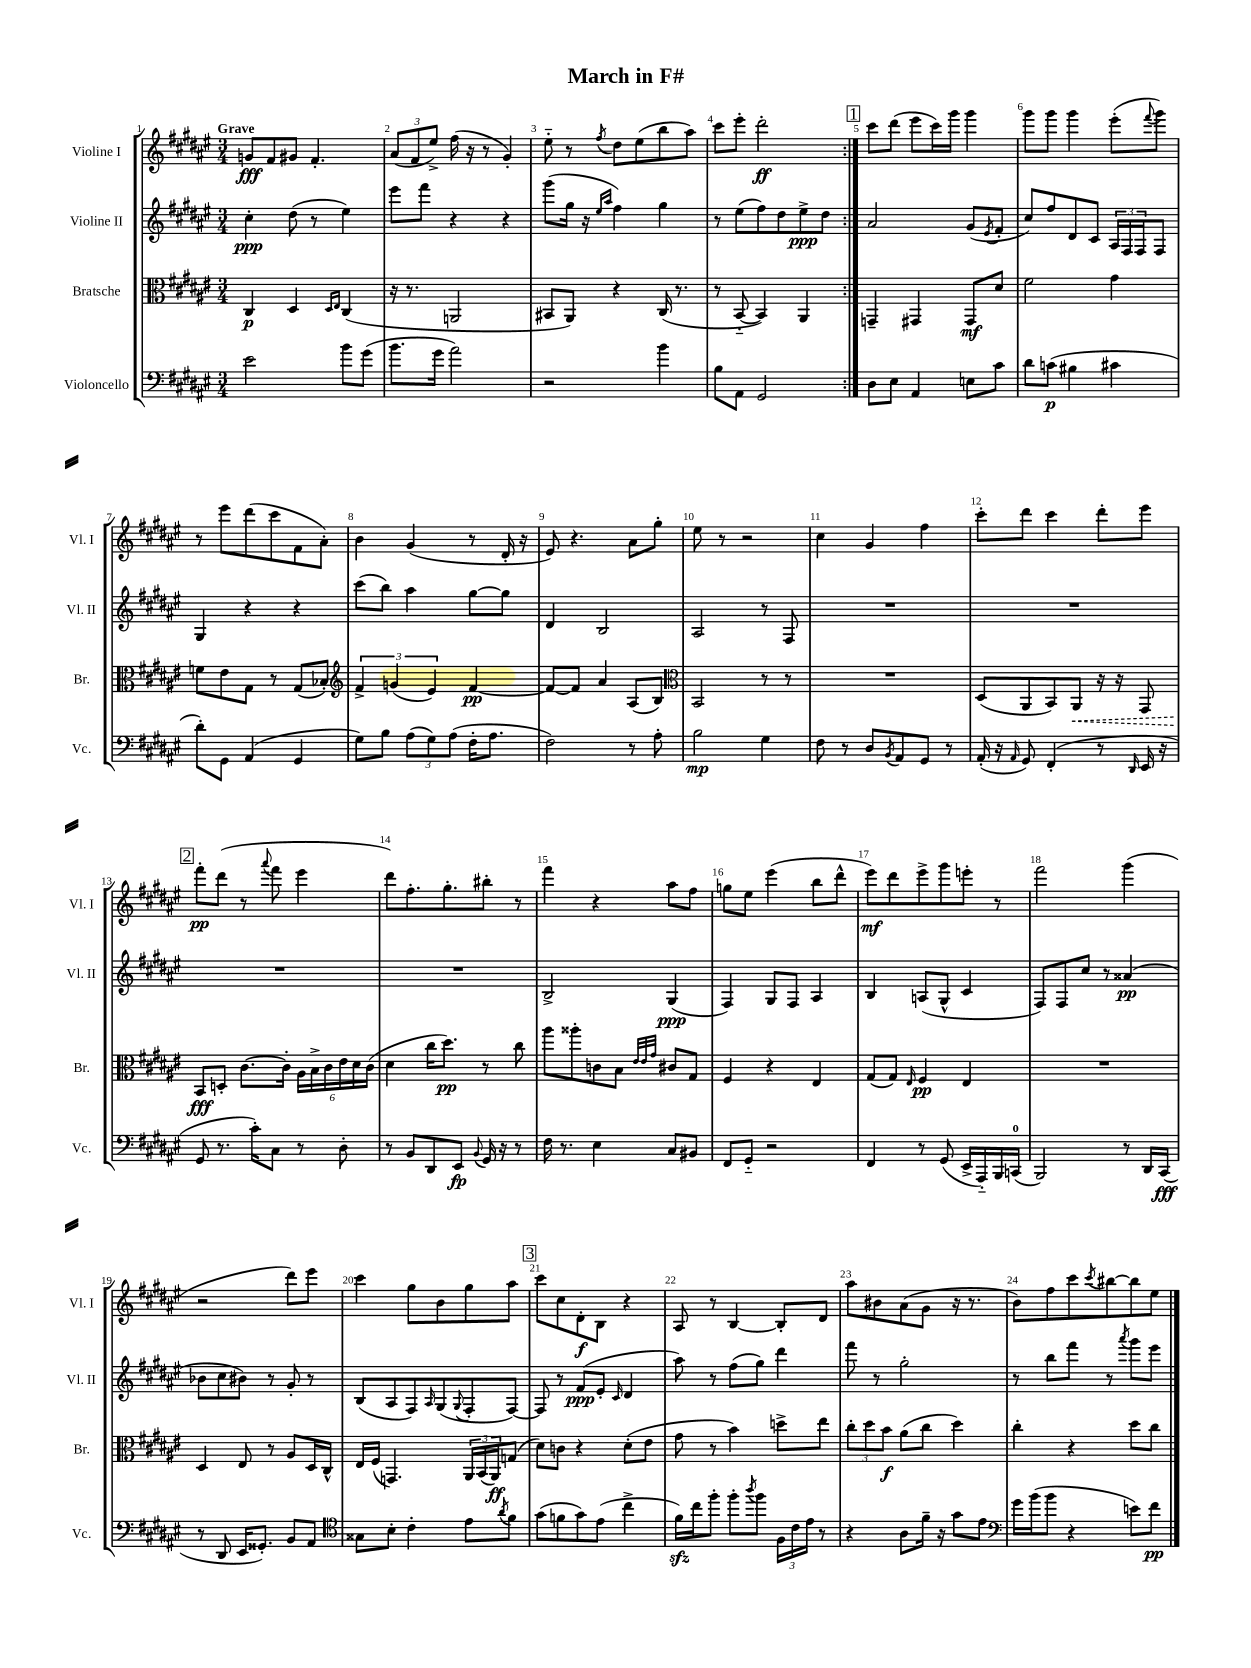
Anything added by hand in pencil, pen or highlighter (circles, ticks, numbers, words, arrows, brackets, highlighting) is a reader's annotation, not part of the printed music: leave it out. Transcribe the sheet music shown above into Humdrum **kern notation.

**kern	**kern	**kern	**kern
*staff4	*staff3	*staff2	*staff1
*clefF4	*clefC3	*clefG2	*clefG2
*k[f#c#g#d#a#e#]	*k[f#c#g#d#a#e#]	*k[f#c#g#d#a#e#]	*k[f#c#g#d#a#e#]
*M3/4	*M3/4	*M3/4	*M3/4
2e#	4C#	4cc#'	8g
.	.	.	8f#
.	4D#	(8dd#	8g#
.	.	8r	4.f#'
.	16qqD#	.	.
.	16qqE#	.	.
8b	(4C#	4ee#)	.
(8g#	.	.	.
=	=	=	=
8.b	16r	8eee#	(12a#
.	8.r	.	.
.	.	.	12f#
.	.	8fff#	.
.	.	.	12ee#^)
16g#	.	.	.
2a#)	2AA	4r	(16ff#
.	.	.	16r
.	.	.	8r
.	.	4r	4g#')
=	=	=	=
2r	8BB#	(8ggg#	8ee#'~
.	8AA#)	16gg#	8r
.	.	16r	.
.	.	16qqee#	.
.	.	16qqaa#	8qff#
.	4r	4ff#)	8dd#
.	.	.	(8ee#
4b	(16C#	4gg#	8bb
.	8.r	.	.
.	.	.	8aa#)
=	=	=	=
8B	8r	8r	8ccc#
8AA#	[8BB'~	(8ee#	8eee#'
2GG#	4BB])	8ff#)	2ddd#'
.	.	8dd#	.
.	4AA#	8ee#^	.
.	.	8dd#	.
=:|!	=:|!	=:|!	=:|!
8D#	4GG~	2a#	8ccc#
8E#	.	.	(8ddd#
4AA#	4GG#	.	8eee#
.	.	.	16ccc#)
.	.	.	16ggg#
8E	8GG#	(8g#	4ggg#
.	.	8qe#	.
8c#	8d#	8f#'	.
=	=	=	=
8d#	2f#	8cc#)	8ggg#
(8c	.	8ff#	8ggg#
4B#	.	8d#	4ggg#
.	.	8c#	.
4c#	4g#	24A#	(8eee#'
.	.	24F#	.
.	.	24F#	.
.	.	.	8qqfff#
.	.	8F#	8ggg#)
=	=	=	=
8d#')	8f	4G#	8r
8GG#	8e#	.	8eee#
(4AA#	8G#	4r	(8ddd#
.	8r	.	8ccc#
4GG#	(8G#	4r	8f#
.	8B-')	.	8a#')
=	=	=	=
*	*clefG2	*	*
8G#)	6f#^	(8ccc#	4b
8B	.	8bb)	.
.	(6g	.	.
(12A#	.	4aa#	(4g#
12G#)	6e#)	.	.
(12A#	.	.	.
16F#'	[4f#	[8gg#	8r
8.A#	.	.	.
.	.	8gg#]	16d#'
.	.	.	16r
=	=	=	=
2F#)	8f#_	4d#	8e#)
.	8f#]	.	4.r
.	4a#	2B	.
8r	(8A#	.	8a#
8A#'	8B)	.	8gg#'
=	=	=	=
*	*clefC3	*	*
2B	2BB	2A#	8ee#
.	.	.	8r
.	.	.	2r
4G#	8r	8r	.
.	8r	8F#	.
=	=	=	=
8F#	2.r	2.r	4cc#
8r	.	.	.
8D#	.	.	4g#
8qBB	.	.	.
8AA#	.	.	.
8GG#	.	.	4ff#
8r	.	.	.
=	=	=	=
(16AA#'	(8D#	2.r	8ccc#'
16r	.	.	.
16qqAA#	.	.	.
8GG#)	8AA#	.	8ddd#
(4FF#'	8BB)	.	4ccc#
.	8AA#	.	.
8r	16r	.	8ddd#'
.	16r	.	.
16qqDD#	.	.	.
16EE#	8GG#	.	8eee#
16r	.	.	.
=	=	=	=
8GG#	8BB	2.r	8fff#'
8.r	8D'	.	(8ddd#
.	[8.c#	.	8r
16c#')	.	.	.
.	.	.	8qqaaa#
8C#	.	.	8fff#
.	16c#']	.	.
8r	24A#	.	4eee#
.	24B^	.	.
.	24c#	.	.
8D#'	24e#	.	.
.	24d#	.	.
.	(24c#	.	.
=	=	=	=
8r	4d#	2.r	8ddd#)
8BB	.	.	8.ff#'
8DD#	16cc#	.	.
.	8.dd#)	.	8.gg#'
8EE#	.	.	.
8qqBB	.	.	.
16GG#	8r	.	8bb#'
16r	.	.	.
8r	8cc#	.	8r
=	=	=	=
16F#	8aa#	2B^	4fff#
8.r	.	.	.
.	8aa##'	.	.
4E#	8c	.	4r
.	8B	.	.
.	32qqe#	.	.
.	32qqe#	.	.
.	32qqg#	.	.
8C#	8c#	(4G#	8aa#
8BB#	8G#	.	8ff#
=	=	=	=
8FF#	4F#	4F#)	8gg
8GG#'~	.	.	8ee#
2r	4r	8G#	(4eee#
.	.	8F#	.
.	4E#	4A#	8bb
.	.	.	8ddd#^^
=	=	=	=
4FF#	(8G#	4B	8eee#)
.	8G#)	.	8ddd#
.	16qqE#	.	.
8r	4F#	(8A	8eee#^
(8GG#	.	8G#^^	8ggg#
16EE#^	4E#	4c#	8eee'
16AAA#'~)	.	.	.
16BBB	.	.	8r
(16CC	.	.	.
=	=	=	=
2BBB)	2.r	8F#)	2fff#
.	.	8F#	.
.	.	8cc#	.
.	.	8r	.
8r	.	(4a##	(4ggg#
16DD#	.	.	.
(16CC#	.	.	.
=	=	=	=
8r	4D#	8b-	2r
8DD#	.	8cc#	.
16EE#	8E#	8b#)	.
8.GG##')	.	.	.
.	8r	8r	.
8BB	8A#	8g#'	8ddd#)
8AA#	16D#	8r	8eee#
.	16C#^^	.	.
=	=	=	=
*clefC4	*	*	*
8G##	16E#	(8B	4ccc#
.	(16F#	.	.
8B'	4.GG)	8A#	.
4c#'	.	8F#)	8gg#
.	.	16qqA#	.
.	.	(8G#	8b
.	.	8qqG#	.
8e#	24AA#	8F#'	8gg#
.	(24BB	.	.
.	24AA#)	.	.
8qa#	.	.	.
8f#	(8G	[8F#)	8aa#
=	=	=	=
(8g#	8d#)	8F#]	8ccc#
8f	8c	8r	8cc#
8g#)	4r	(8f#	8d#'
(8e#	.	8e#'	8B
.	.	16qqc#	.
4cc#^	(8d#'	4d#	4r
.	8e#	.	.
=	=	=	=
16f#)	8g#	8aa#)	8A#
16cc#	.	.	.
8ff#'	8r	8r	8r
8ff#'	4b)	(8ff#	[4B
8qaa#	.	.	.
8ff#	.	8gg#)	.
24F#	8dd^	4ddd#	8B']
24c#	.	.	.
24e#	.	.	.
8r	8ee#	.	8d#
=	=	=	=
4r	12cc#'	8fff#	8aa#
.	12dd#	.	.
.	.	8r	8b#
.	12b	.	.
8A#	(8a#	2gg#'	(8a#
16f#~	8cc#	.	8g#
16r	.	.	.
8g#	4dd#)	.	16r
.	.	.	8.r
8e#	.	.	.
=	=	=	=
*clefF4	*	*	*
16g#	4cc#'	8r	8b)
(16b	.	.	.
8b	.	8bb	8ff#
4r	4r	8fff#	8ccc#
.	.	.	8qccc#
.	.	8r	[8bb#
.	.	8qaaa#	.
8e)	8dd#	8ggg#	8bb#]
8f#	8cc#	8eee#	8ee#
==	==	==	==
*-	*-	*-	*-
